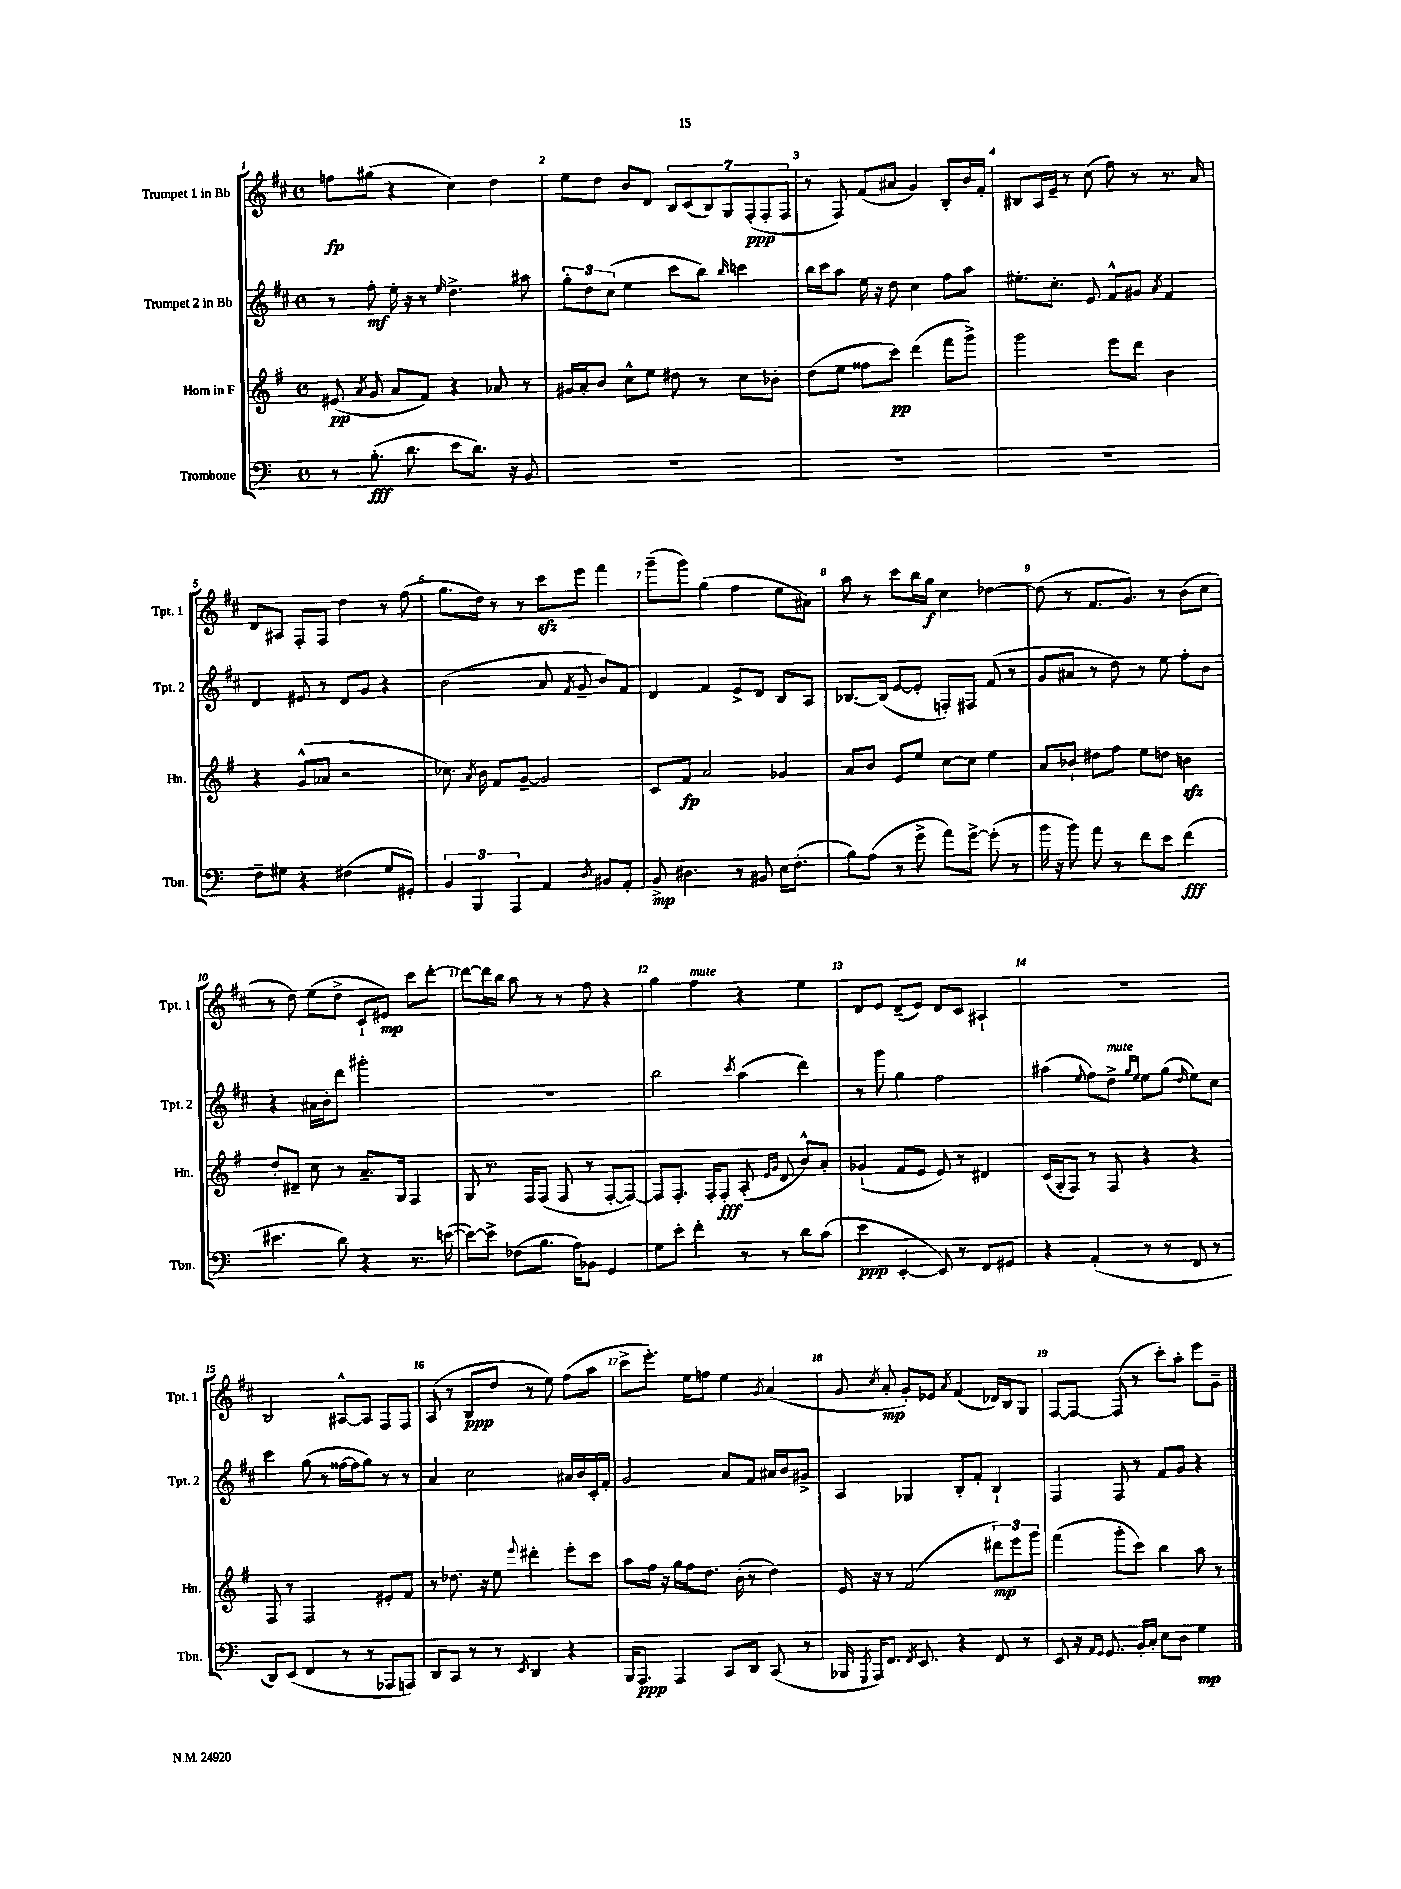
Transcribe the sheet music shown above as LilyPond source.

<<
\new StaffGroup <<
\new Staff = "s0" \with { instrumentName = "Trumpet 1 in Bb" shortInstrumentName = "Tpt. 1" } {
    \clef treble \key d \major \defaultTimeSignature \time 4/4
    \autoBeamOff f''8[\fp gis''8]( r4 cis''4) d''4 |
    e''8[ d''8] b'8[ d'8] \tuplet 7/4 { b8[ cis'8( b8) g8 fis8-.\ppp( fis8-. fis8] } |
    r8 fis8) fis'8[( ais'8] g'4) b8[-. b'16 fis'16]-. |
    bis8[ a16 e'16]-- r8 cis''8( fis''8) r8 r8. a'16 |
    d'8[ ais8] fis8[-. fis8] d''4 r8 fis''8( |
    g''8.[ d''16]) r8 r8 cis'''8[\sfz e'''8] fis'''4 |
    g'''8[--( g'''8]) g''4( fis''4 e''8[ ais'8]) |
    a''8 r8 cis'''8[ b''16 g''16]\f cis''4 des''4~ |
    des''8( r8 fis'8.[ g'8.]) r8 b'8[( cis''8] |
    r8 d''8) e''8[( d''8]-> cis'8[-! eis'8]\mp) cis'''8[ d'''8]~-. |
    d'''8[~ d'''16 b''16] a''8 r8 r8 fis''8 r4 |
    g''4 fis''4^\markup { \italic "mute" } r4 e''4 |
    d'8[ e'8] d'8[--( e'8]) d'8[ cis'8] ais4-! |
    R1 |
    b2 ais8[~-^ ais8] fis8[ fis8] |
    a8( r8 b8[\ppp d''8] r8 e''8) fis''8[( a''8] |
    cis'''8[-> e'''8.]-.) e''16[ f''8] e''4 \acciaccatura { g'8 } a'4( |
    g'8 \acciaccatura { cis''8 } a'8-.\mp g'8[-.) ees'8] \acciaccatura { a'8 } fis'4( des'16[) b16 g8] |
    fis8[~ fis8]~ fis8( r8 cis'''8[-.) a''8]-. e'''8[ g'8]-- \bar "|." |
}
\new Staff = "s1" \with { instrumentName = "Trumpet 2 in Bb" shortInstrumentName = "Tpt. 2" } {
    \clef treble \key d \major \defaultTimeSignature \time 4/4
    \autoBeamOff r8 fis''8-.\mf e''16-. r16 r8 \grace { e''16 } d''4.-> ais''8 |
    \tuplet 3/2 { g''8[-. d''8 cis''8]( } e''4 cis'''8[ b''8]) \grace { b''16 } c'''4 |
    b''16[ cis'''16 a''8] e''16 r16 d''8 cis''4 fis''8[ a''8] |
    eis''8.[-. cis''8.]-. e'8 fis'8[-^ gis'8] \acciaccatura { a'8 } fis'4 |
    d'4 eis'8 r8 d'8[ g'8] r4 |
    b'2( a'8 \acciaccatura { fis'8 } g'8-- b'8[) fis'8] |
    d'4 fis'4 e'8[-> d'8] b8[ a8] |
    bes8.[~ bes16]( e'8[~ e'8]-. f8[-.) fis8] fis'8( r8 |
    g'8[ ais'8] r8 d''8) r8 e''8 fis''8[-. b'8] |
    r4 ais'16[ b'16-. d'''8] gis'''2-. |
    R1 |
    b''2 \acciaccatura { cis'''8 } a''4( d'''4) |
    r8 g'''8 g''4 fis''2 |
    ais''4( \appoggiatura { e''8 } fis''8[) d''8]->^\markup { \italic "mute" } \grace { g''16[ e''16] } e''8[ g''8]( \grace { d''16 } e''8[) cis''8] |
    cis'''4 g''8( r8 fisis''16[~ fisis''16 g''8]) r8 r8 |
    a'4 cis''2 ais'16[ b'16 cis'16-. fis'16]-. |
    g'2 a'8[ fis'8] ais'16[ b'16 gis'8]-> |
    a4 ges4 b8[-. fis'8]-. b4-! |
    fis4 fis8 r8 fis'8[ g'8] r4 \bar "|." |
}
\new Staff = "s2" \with { instrumentName = "Horn in F" shortInstrumentName = "Hn." } {
    \clef treble \key g \major \defaultTimeSignature \time 4/4
    \autoBeamOff eis'8\pp( \acciaccatura { a'8 } g'8 a'8[ fis'8]) r4 aes'8 r8 |
    gis'16[ a'16-. b'8] c''8[-^ e''8] dis''8 r8 c''8[ bes'8]-. |
    d''8[( e''8] fisis''8[ c'''8]\pp) d'''4( fis'''8[ g'''8]->) |
    g'''2 e'''8[ d'''8] b'4 |
    r4 g'8[-^( aes'8] r2 |
    ces''8.) \acciaccatura { a'8 } b'16 fis'8[ g'8]~-- g'2 |
    c'8[ fis'8]\fp a'2 ges'4 |
    a'8[ b'8] e'8[ e''8] c''8[~ c''8] e''4 |
    a'8[ bes'8]-! dis''8[ fis''8] e''8[ d''8] b'4\sfz |
    d''8[-. dis'8]-- c''8 r8 a'8.[-- g16] fis4 |
    g8 r8. fis16[ fis8]( fis8 r8 fis8[~-. fis8]~) |
    fis8[ fis8.]-. fis16[-. fis8]-.\fff a8-.( \grace { e'16[ g'16] } d'8 b'8[-^) a'8]-. |
    ges'4-!( fis'8[ e'8] e'8) r8 dis'4 |
    c'16[( g16-. fis8]) r8 fis8 r4 r4 |
    fis8 r8 fis2 eis'8[-. fis'8] |
    r8 des''8. r16 e''8 \appoggiatura { e'''8 } dis'''4-. e'''8[-. c'''8] |
    a''8[ fis''16] r16 g''16[ fis''16 d''8.] b'16-.( r8 d''4) |
    e'16 r16 r8 fis'2( \tuplet 3/2 { dis'''8[\mp) e'''8 g'''8] } |
    fis'''4( g'''8[-. c'''8]) b''4 a''8 r8 \bar "|." |
}
\new Staff = "s3" \with { instrumentName = "Trombone" shortInstrumentName = "Tbn." } {
    \clef bass \key c \major \defaultTimeSignature \time 4/4
    \autoBeamOff r8 b8.-.\fff( d'8. e'8[ d'8.]) r16 b,8 |
    R1 |
    R1 |
    R1 |
    f8[-- gis8] r4 fis4( gis8[ gis,8]-.) |
    \tuplet 3/2 { b,4 b,,4 a,,4 } a,4 \acciaccatura { d8 } bis,8[ a,8]-. |
    b,8->\mp dis4. r8 bis,8 e16[ f8.]-.( |
    b8[) a8]( r8 g'8-> a'8[) g'8]~-> g'8-.( r8 |
    b'16 r16 b'8) a'8 r8 f'8[ e'8] f'4\fff( |
    eis'4. d'8) r4 r8. e'16~( |
    e'8[~) e'8]-> fes8[( b8.] a16[) bes,8] g,4 |
    g8[ e'8]-. f'4-. r8 r8 d'8[ c'8]( |
    e'4\ppp e,4~-. e,8) r8 f,8[ gis,8] |
    r4 a,4-.( r8 r8 f,8 r8 |
    d,8[) e,8]( f,4 r8 r8 aes,,8[ a,,8]) |
    d,8[ c,8] r8 r8 \acciaccatura { e,8 } d,4 r4 |
    b,,16[ a,,8.]\ppp a,,4 c,8[ d,8] c,8( r8 |
    bes,,16 \acciaccatura { g,,8 } a,,16[) f,8.] \acciaccatura { f,8 } e,8. r4 f,8 r8 |
    e,8 r16 \grace { a,16[ g,16] } g,8. b,16[-. c16]-. e8[ d8] g4\mp \bar "|." |
}
>>
>>
\layout { \context { \Score \override BarNumber.break-visibility = ##(#f #t #t) barNumberVisibility = #all-bar-numbers-visible } }
